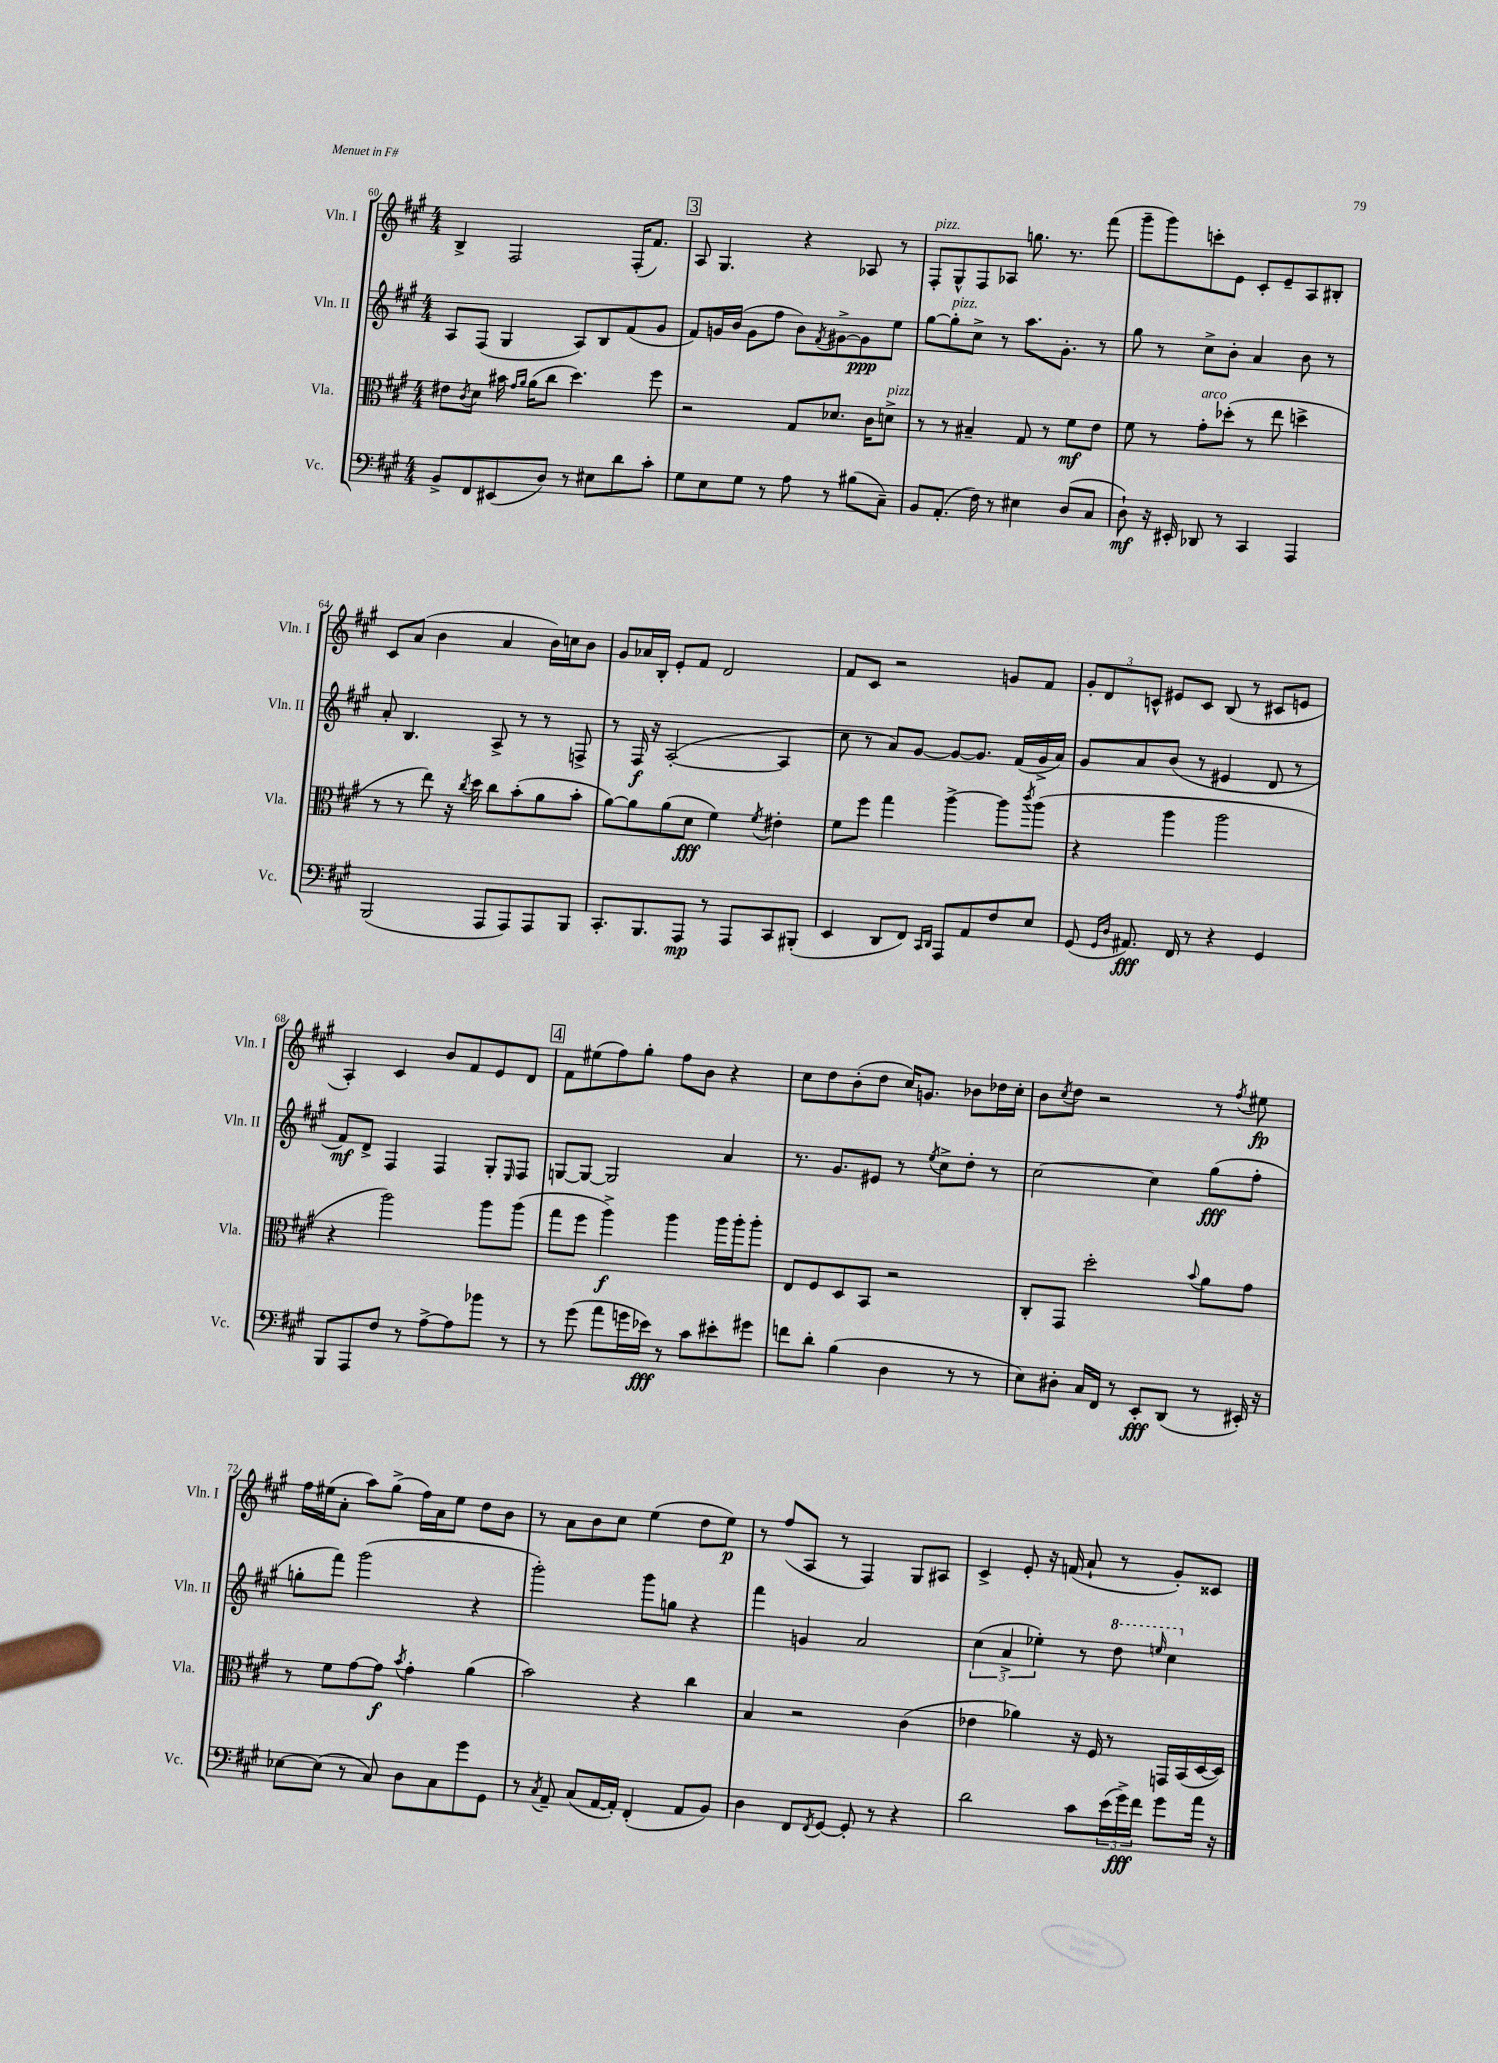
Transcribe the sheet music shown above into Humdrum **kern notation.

**kern	**kern	**kern	**kern
*staff4	*staff3	*staff2	*staff1
*clefF4	*clefC3	*clefG2	*clefG2
*k[f#c#g#]	*k[f#c#g#]	*k[f#c#g#]	*k[f#c#g#]
*M4/4	*M4/4	*M4/4	*M4/4
8BB^/L	8e#\L	8A/L	4B^/
.	8qc#/	.	.
8FF#/	8d\J	(8F#/J	.
(8EE#/	16b#\	4G#/	2F#/
.	16qqg#/LL	.	.
.	16qqa/JJ	.	.
.	(16a\LK	.	.
8D/J)	8cc#\J	.	.
8r	4.dd\)	8A/L)	.
8E#\L	.	8B/	.
8d\	.	(8f#/	(16F#'/LK
.	.	.	8.f#/J)
8c#'\J	8ff#\	8g#/J	.
=	=	=	=
8G#\L	2r	8f#/L)	8A/
8E\	.	16g/L	4.G#/
.	.	(16b/JJ	.
8G#\J	.	8g\L	.
8r	.	8ff#\J	.
8A\	8G#/L	8b\L)	4r
.	.	8qf#/	.
8r	8.d-/J	[8g#^\	.
(8B#\L	.	8g#\]	8A-/
.	16c#\LK	.	.
8C#~\J)	8d^\J	8ee\J	8r
=	=	=	=
8BB/L	8r	[8gg#\L	8F#'/L
(8.AA'/J	8r	8gg#'\]	8G#^^/
.	4B#~/	8cc#^\J	8F#/
16F#\)	.	.	.
8r	.	8r	8A-/J
4E#\	8G#/	8.aa\L	8.gg\
.	8r	.	.
.	.	8.g#'\J	8.r
(8D/L	8f#\L	.	.
8C#/J	8e\J	8r	(8fff#\
=	=	=	=
8D`\)	8f#\	8gg#\	8ggg#~\L
16r	8r	8r	8ggg#\)
16EE#'/	.	.	.
8DD-/	8g#'\L	8cc#^\L	8ccc'\
8r	(8dd-'\J	8b'\J	8e\J
4CC#/	8r	4a/	8c#'/L
.	8ee\	.	8e~/
4AAA/	4dd^\	8b\	8A/
.	.	8r	8B#'/J
=	=	=	=
(2BBB/	8r	8a'/	8c#/L
.	8r	4.B/	(8a/J
.	8ee\)	.	4b\
.	16r	.	.
.	8qcc#/	.	.
.	16dd\	.	.
8AAA/L	8cc#\L	8A^/	4a/
8AAA/)	(8b'\	8r	.
8AAA/	8a\	8r	16b\LL)
.	.	.	16cc\J
8BBB/J	8b'\J	8F^/	8b\J
=	=	=	=
8.CC#'/L	[8a\L)	8r	8g#/L
.	8a\]	16F#/	16a-/L
8.BBB/	.	16r	16B'/JJ
.	(8a\	([2A'/	8e'/L
8AAA/J	8d\J	.	8f#/J
8r	4f#\)	.	2d/
8AAA/L	.	.	.
.	8qf#/	.	.
8CC#/	4e#'\	4A/]	.
(8BBB#'/J	.	.	.
=	=	=	=
4EE/	8f#\L	8cc#\	8f#/L
.	8ff#\J	8r	8c#/J
8DD/L	4gg#\	8a/L)	2r
8FF#/J)	.	[8g#/J	.
16qqCC#/LL	.	.	.
16qqDD/JJ	.	.	.
8AAA/L	[4aa^\	8g#/_L	.
8AA/	.	8.g#/]J	.
8F#/	8aa\]L	.	8g/L
.	.	(16f#/LL	.
.	8qccc#/	.	.
8E/J	(8aa\J	16g#^/	8f#/J
.	.	16a/JJ)	.
=	=	=	=
(8GG#/	4r	8g#/L	12g#'/L
.	.	.	12d/
16qqGG#/LL	.	.	.
16qqD/JJ	.	.	.
8.AA#/)	.	8a/	.
.	.	.	12c^^/J
.	4aa\	(8b/J	8e#/L
16FF#/	.	.	.
8r	.	8r	8c/J
4r	2aa\	4e#/	(8B/
.	.	.	8r
4GG#/	.	8d/	8c#/L
.	.	8r	8e/J
=	=	=	=
8BBB/L	4r	8f#/L)	4A'/)
8AAA/	.	8d^/J	.
8F#/J	2aa\)	4F#/	4c#/
8r	.	.	.
[8A^\L	.	4F#/	8b/L
8A\]	.	.	8f#/
8b-\J	8aa\L	8G#'/L	8e/
.	.	16qqE/	.
8r	(8aa\J	8F#/J	8d/J
=	=	=	=
8r	8gg#\L	[8G/L	8f#\L
(8g#\	8ff#\J	8G/_J	(8ee#\
8a\L	4aa^\)	2G/]	8ff#\)
16g\L	.	.	8gg#'\J
16e-\JJ)	.	.	.
8r	4aa\	.	8ff#\L
8c#\L	.	.	8b\J
8e#'\	16aa\LL	4a/	4r
.	16aa'\J	.	.
8g#\J	8aa'\J	.	.
=	=	=	=
8f\L	8E/L	8.r	8cc#\L
8d'\J	8F#/	.	8dd\
.	.	8.g#/L	.
(4B\	8D/	.	(8b'\
.	8BB/J	8e#/J	8dd\J
4D\	2r	8r	16cc#/LK)
.	.	.	8.g/J
.	.	8qee/	.
.	.	8cc#^\L	.
8r	.	8dd'\J	8b-\L
8r	.	8r	16dd-\L
.	.	.	16cc#'\JJ
=	=	=	=
8E\L)	8C#'/L	[2cc#\	8b\L
.	.	.	8qcc#/
8D#'\J	8GG#/J	.	8dd\J
16C#/LL	2dd'\	.	2r
16FF#/JJ	.	.	.
8r	.	.	.
8EE'/L	.	4cc#\]	.
(8DD/J	.	.	.
.	8qqb/	.	.
8r	8a\L	(8gg#\L	8r
.	.	.	8qff#/
16EE#'/)	8g#\J	8ff#'\J	8ee#\
16r	.	.	.
=	=	=	=
[8E-\L	8r	8gg'\L	16ff#\LL
.	.	.	(16ee#\J
(8E-\]J	8f#\L	8fff#\J)	8a'\J
8r	[8g#\	(2ggg#\	8aa\L)
8C#/)	8g#\]J	.	(8gg#^\J
.	8qb/	.	.
8D\L	4g#'\	.	16ff#\LL)
.	.	.	16a\J
8C#\	.	.	8ee#\J
8g#\	(4a\	4r	8dd\L
8GG#\J	.	.	8b\J
=	=	=	=
8r	2b\)	2ggg#'\)	8r
8qC#/	.	.	.
8AA~/	.	.	8a\L
(8C#/L	.	.	8b\
[16AA/L	.	.	8cc#\J
16AA'/]JJ)	.	.	.
(4FF#'/	4r	8ggg#\L	(4ee\
.	.	8gg\J	.
8AA/L	4cc#\	4r	8dd\L
8BB/J)	.	.	8ee\J)
=	=	=	=
4D\	4B/	4fff#\	8r
.	.	.	(8ff#/L
8FF#/L	2r	4g/	8A/J
8qFF#/	.	.	.
[8GG#/J	.	.	8r
8GG#'/]	.	2a/	4F#/)
8r	.	.	.
4r	(4c#\	.	8G#/L
.	.	.	8A#/J
=	=	=	=
2d\	4e-\	(6cc#\	4c#^/
.	.	6a^/	.
.	4a-\)	.	8e'/
.	.	6ee-'\)	.
.	.	.	16r
.	.	.	(16f/
8c#\L	16r	8r	8a`/
.	16F#/	.	.
(24e\L	8r	8ddd\	8r
24g#^\)	.	.	.
24f#\JJ	.	.	.
.	.	16qqeee/	.
8g#\L	16GG/LL	4ccc#\	8g#'/L)
.	(16BB/	.	.
16a\Jk	[16D/	.	8c##/J
16r	16D/]JJ)	.	.
==	==	==	==
*-	*-	*-	*-
